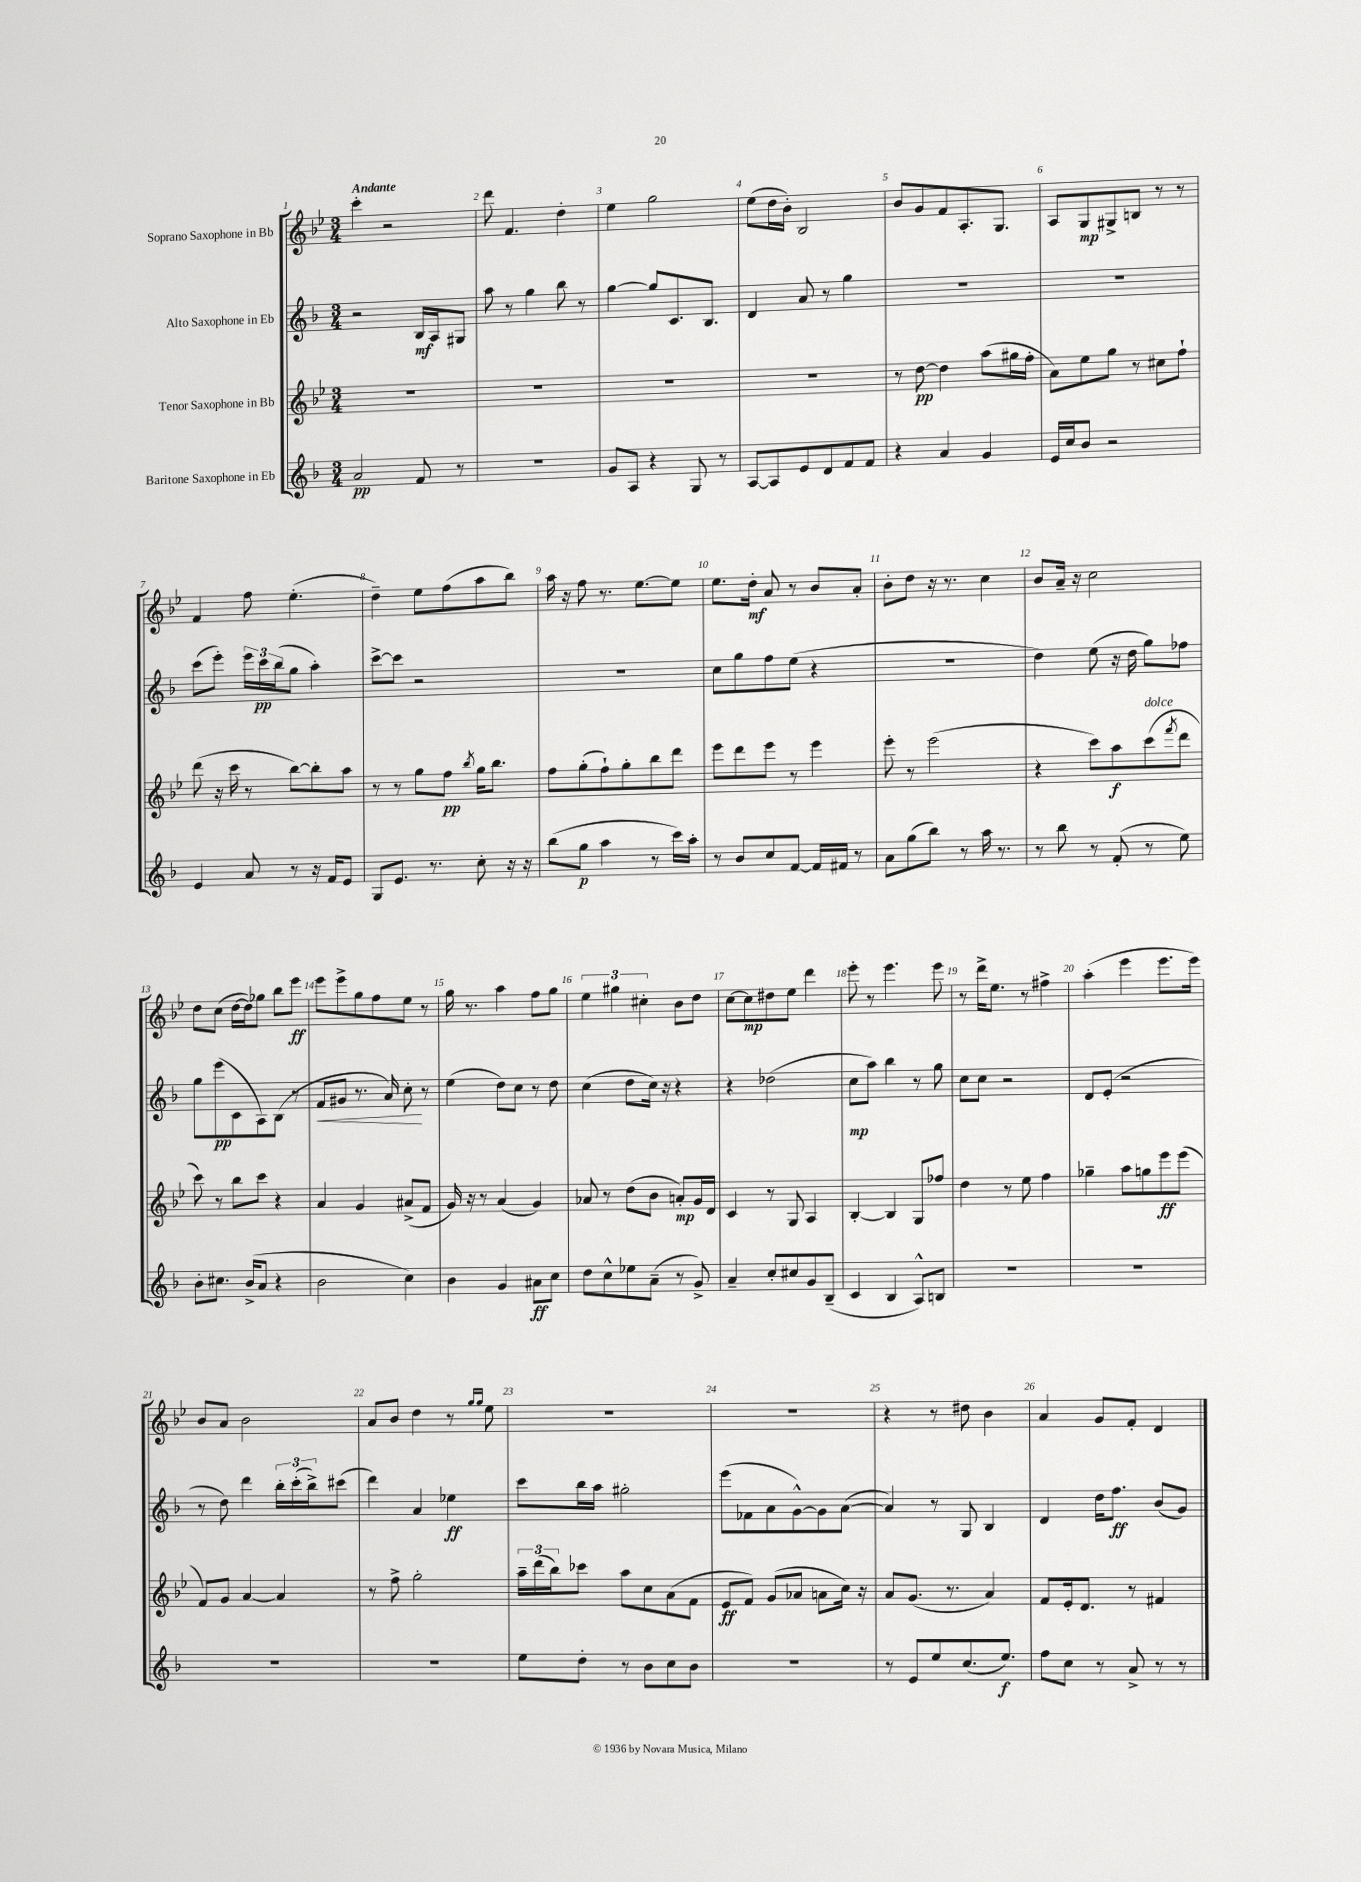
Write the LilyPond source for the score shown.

<<
\new StaffGroup <<
\new Staff = "s0" \with { instrumentName = "Soprano Saxophone in Bb" } {
    \clef treble \key bes \major \numericTimeSignature \time 3/4 \tempo "Andante"
    c'''4-. r2 |
    d'''8 f'4. d''4-. |
    ees''4 g''2 |
    ees''8( d''16 bes'16-.) bes2 |
    bes'8 g'8 f'8 a8.-. g8. |
    a8 g8\mp gis8-> b8 r8 r8 |
    f'4 f''8 ees''4.-.( |
    d''4--) ees''8 f''8( a''8 bes''8) |
    a''16 r16 f''8 r8. ees''8.~ ees''8 |
    ees''8. d''16-.\mf a'8 r8 bes'8 a'8-. |
    bes'8-. d''8 r16 r8. c''4 |
    bes'8 a'16-- r16 c''2 |
    d''8 c''8( d''16~ d''16) ges''8 bes''8 ees'''8\ff |
    ees'''8 ees'''8-> g''8 f''8 ees''8 r8 |
    g''16 r8. a''4 f''8 g''8 |
    \tuplet 3/2 { ees''4 gis''4 cis''4-. } bes'8 d''8 |
    c''8~ c''8\mp dis''8 ees''8 d'''4 |
    ees'''8-. r8 ees'''4. ees'''8 |
    r8 d'''16-> ees''8. r8 fis''4-> |
    a''4-.( ees'''4 ees'''8. ees'''16) |
    bes'8 a'8 bes'2 |
    a'8 bes'8 d''4 r8 \grace { g''16 g''16 } ees''8 |
    r2. |
    R2. |
    r4 r8 dis''8 bes'4 |
    a'4 g'8 f'8-. d'4 \bar "|." |
}
\new Staff = "s1" \with { instrumentName = "Alto Saxophone in Eb" } {
    \clef treble \key f \major \numericTimeSignature \time 3/4
    r2 bes16\mf a16 gis8 |
    a''8 r8 g''4 bes''8 r8 |
    g''4~ g''8 c'8. bes8. |
    d'4 a'8 r8 g''4 |
    R2. |
    R2. |
    c'''8( e'''8-.) \tuplet 3/2 { e'''16 c'''16\pp bes''16( } g''8 a''4-.) |
    c'''8~-> c'''8 r2 |
    R2. |
    c''8 g''8 f''8 e''8( r4 |
    R2. |
    d''4) e''8( r16 d''16 g''8) fes''8 |
    g''8 e'''8\pp( c'8 a8) bes8( r8 |
    f'8\< gis'8 r8. a'16) c''8-.\! r8 |
    e''4( d''8) c''8 r8 d''8 |
    c''4( d''8 c''16) r16 r4 |
    r4 des''2( |
    c''8\mp a''8) bes''4 r8 g''8 |
    c''8 c''8 r2 |
    d'8 e'8-.( r2 |
    r8 d''8) d'''4 \tuplet 3/2 { bes''16-. c'''16-.( bes''16->) } cis'''8( |
    d'''4) a'4 ees''4\ff |
    c'''8 bes''16 a''16 gis''2-. |
    e'''8( fes'8 a'8 g'8~-^) g'8 a'8~( |
    a'4) r8 g8 bes4 |
    d'4 d''16 f''8.\ff bes'8( g'8) \bar "|." |
}
\new Staff = "s2" \with { instrumentName = "Tenor Saxophone in Bb" } {
    \clef treble \key bes \major \numericTimeSignature \time 3/4
    R2. |
    R2. |
    R2. |
    R2. |
    r8 d''8~\pp d''4 a''8( gis''16 f''16-. |
    a'8) ees''8 g''8 r8 cis''8 f''8-! |
    d'''8( r16 c'''16 r8 bes''8~) bes''8-. a''8 |
    r8 r8 g''8 f''8\pp \acciaccatura { bes''8 } g''16 bes''8. |
    f''8 g''8-.( f''8-!) g''8-. bes''8 d'''8 |
    ees'''8 d'''8 ees'''8 r8 ees'''4 |
    ees'''8-. r8 ees'''2( |
    r4 c'''8) a''8\f c'''8^\markup { \italic "dolce" }( \acciaccatura { f'''8 } d'''8 |
    c'''8) r8 bes''8 c'''8 r4 |
    a'4 g'4 ais'8->( f'8 |
    g'16) r16 r8 a'4( g'4) |
    aes'8 r8 d''8( bes'8 a'8-.\mp) g'16 d'16 |
    c'4 r8 g8 a4 |
    bes4~-. bes4 g8 fes''8 |
    d''4 r8 ees''8 f''4 |
    ges''4-- a''8 g''8 ees'''8\ff ees'''8( |
    f'8) g'8 a'4~ a'4 |
    r8 f''8-> g''2-. |
    \tuplet 3/2 { a''16-- d'''16( bes''16) } ces'''8 a''8 c''8 a'8( f'8 |
    ees'8\ff f'8) g'8( aes'8 a'8 c''16) r16 |
    a'8 g'8.( r8. a'4) |
    f'8 ees'16-. d'8. r8 fis'4 \bar "|." |
}
\new Staff = "s3" \with { instrumentName = "Baritone Saxophone in Eb" } {
    \clef treble \key f \major \numericTimeSignature \time 3/4
    a'2\pp f'8 r8 |
    R2. |
    g'8 a8 r4 g8 r8 |
    a8~ a8 e'8 d'8 f'8 f'8 |
    r4 a'4 g'4 |
    e'16 c''16 bes'8 r2 |
    e'4 a'8 r8 r16 f'16 e'8 |
    g8 e'8. r8. c''8-. r16 r16 |
    bes''8( g''8\p a''4 r8 c'''16) a''16-. |
    r8 bes'8 c''8 f'8~ f'16 fis'16 r8 |
    a'8 g''8( bes''8) r8 a''16 r8. |
    r8 bes''8 r8 f'8-.( r8 e''8) |
    bes'8-. cis''8. bes'16->( a'8 r4 |
    bes'2 c''4) |
    bes'4 g'4 ais'8\ff c''8 |
    d''8 c''8-^ ees''8 a'8--( r8 g'8->) |
    a'4-- c''8-. cis''8 g'8 bes8--( |
    c'4 bes4 a8-^) b8 |
    R2. |
    R2. |
    R2. |
    R2. |
    e''8 d''8-. r8 bes'8 c''8 bes'8 |
    R2. |
    r8 e'8 e''8 c''8.( e''8.\f) |
    f''8 c''8 r8 a'8-> r8 r8 \bar "|." |
}
>>
>>
\layout { \context { \Score \override BarNumber.break-visibility = ##(#f #t #t) barNumberVisibility = #all-bar-numbers-visible } }
